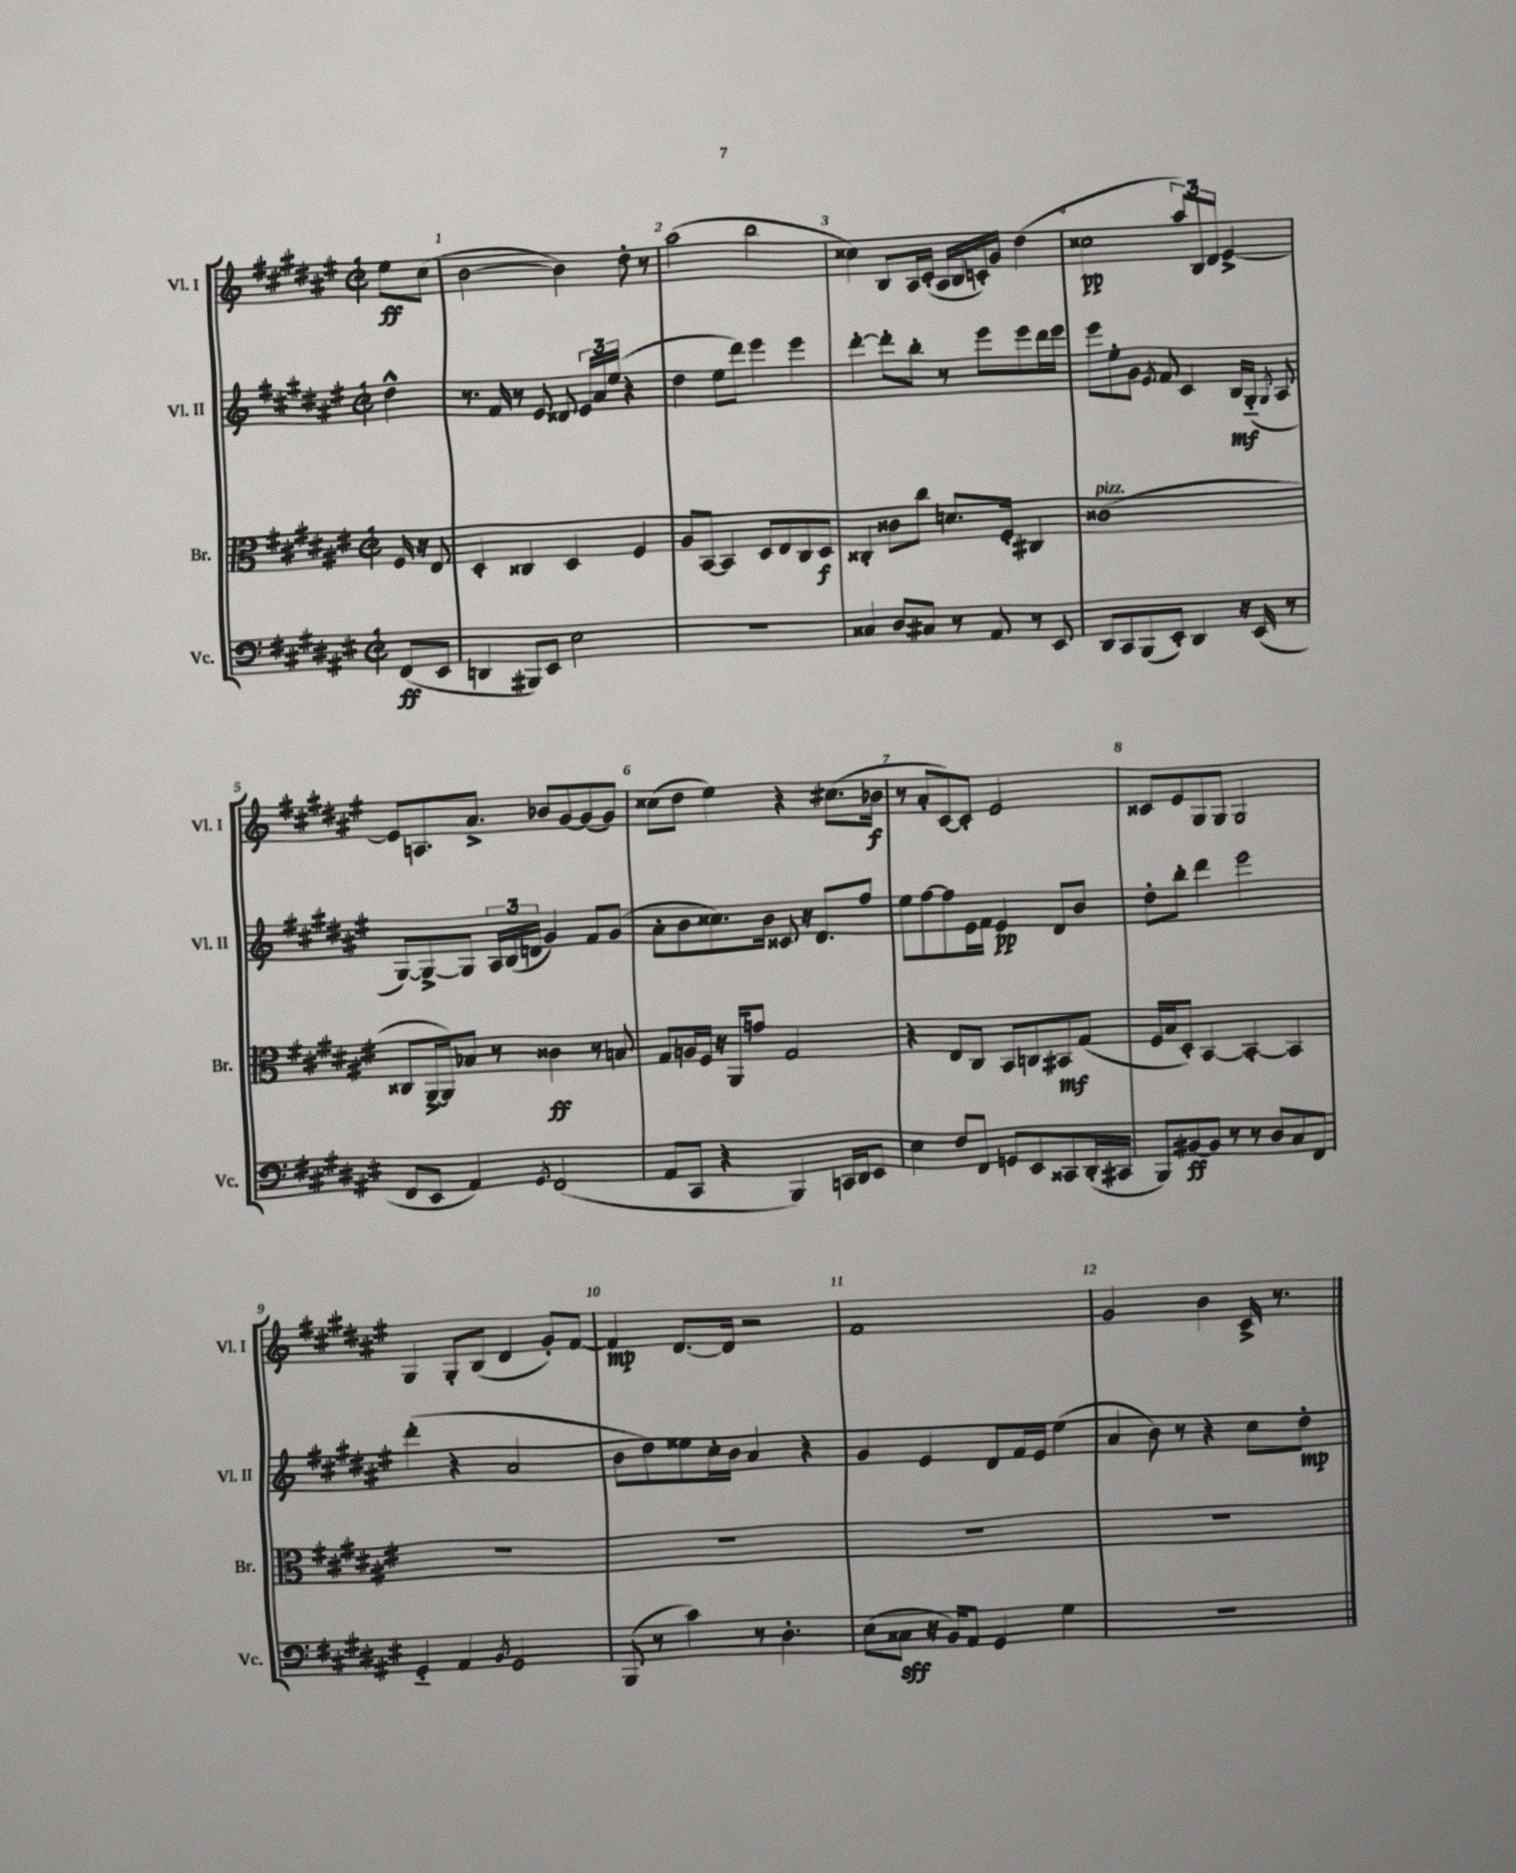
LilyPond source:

<<
\new StaffGroup <<
\new Staff = "s0" \with { instrumentName = "Vl. I" shortInstrumentName = "Vl. I" } {
    \clef treble \key fis \major \defaultTimeSignature \time 2/2 \partial 4
    \autoBeamOff eis''8[\ff cis''8]( |
    b'2~ b'4) dis''8-. r8 |
    ais''2( b''2 |
    cisis''4) b8[ ais16 cis'16]-.( ais16[ b16 c'16-.) gis'16] dis''4( |
    cisis''2\pp \tuplet 3/2 { ais''8[) b8 dis'8] } eis'4~-> |
    eis'8[ a8. ais'8.]-> bes'8[ gis'8~ gis'8( gis'8]) |
    cisis''8[( dis''8] eis''4) r4 cis''8.[( bes'16]\f |
    r8 ais'8[-. cis'8~) cis'8]-. eis'2 |
    cisis'8[ eis'8 gis8 gis8] gis2 |
    gis4 gis8[-. b8]( dis'4 gis'8[-.) fis'8]~ |
    fis'4\mp dis'8.[~ dis'16] r2 |
    fis'1 |
    gis'2 b'4 cis'16-> r8. \bar "|." |
}
\new Staff = "s1" \with { instrumentName = "Vl. II" shortInstrumentName = "Vl. II" } {
    \clef treble \key fis \major \defaultTimeSignature \time 2/2 \partial 4
    \autoBeamOff dis''4-^ |
    r8. fis'16 r8 eis'8 disis'8 \tuplet 3/2 { eis'16[ ais'16 eis''16]( } r4 |
    dis''4 eis''8[ dis'''8]) eis'''4 eis'''4 |
    dis'''4~-. dis'''8[-. b''8]-. r8 eis'''8[ eis'''8 dis'''16 eis'''16] |
    eis'''8[ eis''8-. gis'8] \acciaccatura { eis'8 } fis'8 cis'4 b16[\mf gis16]-_( \acciaccatura { gis8 } ais8 |
    gis8[~) gis8~-> gis8] \tuplet 3/2 { ais16[ b16( d'16] } gis'4) fis'8[ gis'8]( |
    ais'8[-. b'8 cisis''8.) b'16] cisis'8 r16 dis'8.[ fis''8] |
    eis''8[ fis''8~ fis''8 eis'16 fis'16] eis'4\pp dis'8[ b'8] |
    dis''8[-. b''8]-. dis'''4 eis'''2 |
    dis'''4-.( r4 ais'2 |
    b'8[ dis''8) eisis''8 cis''16-. b'16] ais'4 r4 |
    gis'4 eis'4 dis'8[ fis'16 eis'16] eis''4( |
    ais'4 b'8) r8 r4 cis''8[ dis''8]-.\mp \bar "|." |
}
\new Staff = "s2" \with { instrumentName = "Br." shortInstrumentName = "Br." } {
    \clef alto \key fis \major \defaultTimeSignature \time 2/2 \partial 4
    \autoBeamOff fis16 r16 eis8 |
    dis4-. cisis4 dis4 fis4 |
    ais8[ b,8]~ b,4 dis8[ eis8 cis8 dis8]\f |
    cisis4-. cisis'8[ cis''8] d'8.[ fis16]-. cis4 |
    cisis'1^\markup { \italic "pizz." }( |
    cisis8[ ais,16~-> ais,16) bes8] r8 cisis'4\ff r8 b8 |
    gis8[ a16 fis16] r16 ais,16[ g'8] gis2 |
    r4 eis8[ cis8] b,8[ c8 bis,8\mf gis8]( |
    fis16[ b16 dis8]-.) b,4~ b,4~-. b,4 |
    R1 |
    R1 |
    R1 |
    R1 \bar "|." |
}
\new Staff = "s3" \with { instrumentName = "Vc." shortInstrumentName = "Vc." } {
    \clef bass \key fis \major \defaultTimeSignature \time 2/2 \partial 4
    \autoBeamOff fis,8[\ff( eis,8] |
    d,4 bis,,8[) eis,8] eis2 |
    R1 |
    cisis4 dis8[ cis8] r8 ais,8 r8 eis,8 |
    dis,8[ cis,8 b,,8( eis,8]-.) dis,4 r16 eis,16( r8 |
    fis,8[ eis,8] ais,4) \acciaccatura { gis,8 } fis,2( |
    ais,8[ cis,8] r4 b,,4) c,16[ dis,16 eis,8] |
    eis4 fis8[ fis,8] g,8[ eis,8 cisis,8 dis,16-.( cis,16] |
    b,,8[) bis,8~\ff bis,8] r8 r8 dis8[ cis8 fis,8] |
    gis,4-_ ais,4 \acciaccatura { b,8 } gis,2 |
    b,,8( r8 cis'4) r8 dis4.-. |
    eis8[( cisis8]\sff r16 b,16[) ais,8] gis,4 gis4 |
    R1 \bar "|." |
}
>>
>>
\layout { \context { \Score \override BarNumber.break-visibility = ##(#f #t #t) barNumberVisibility = #all-bar-numbers-visible } }
